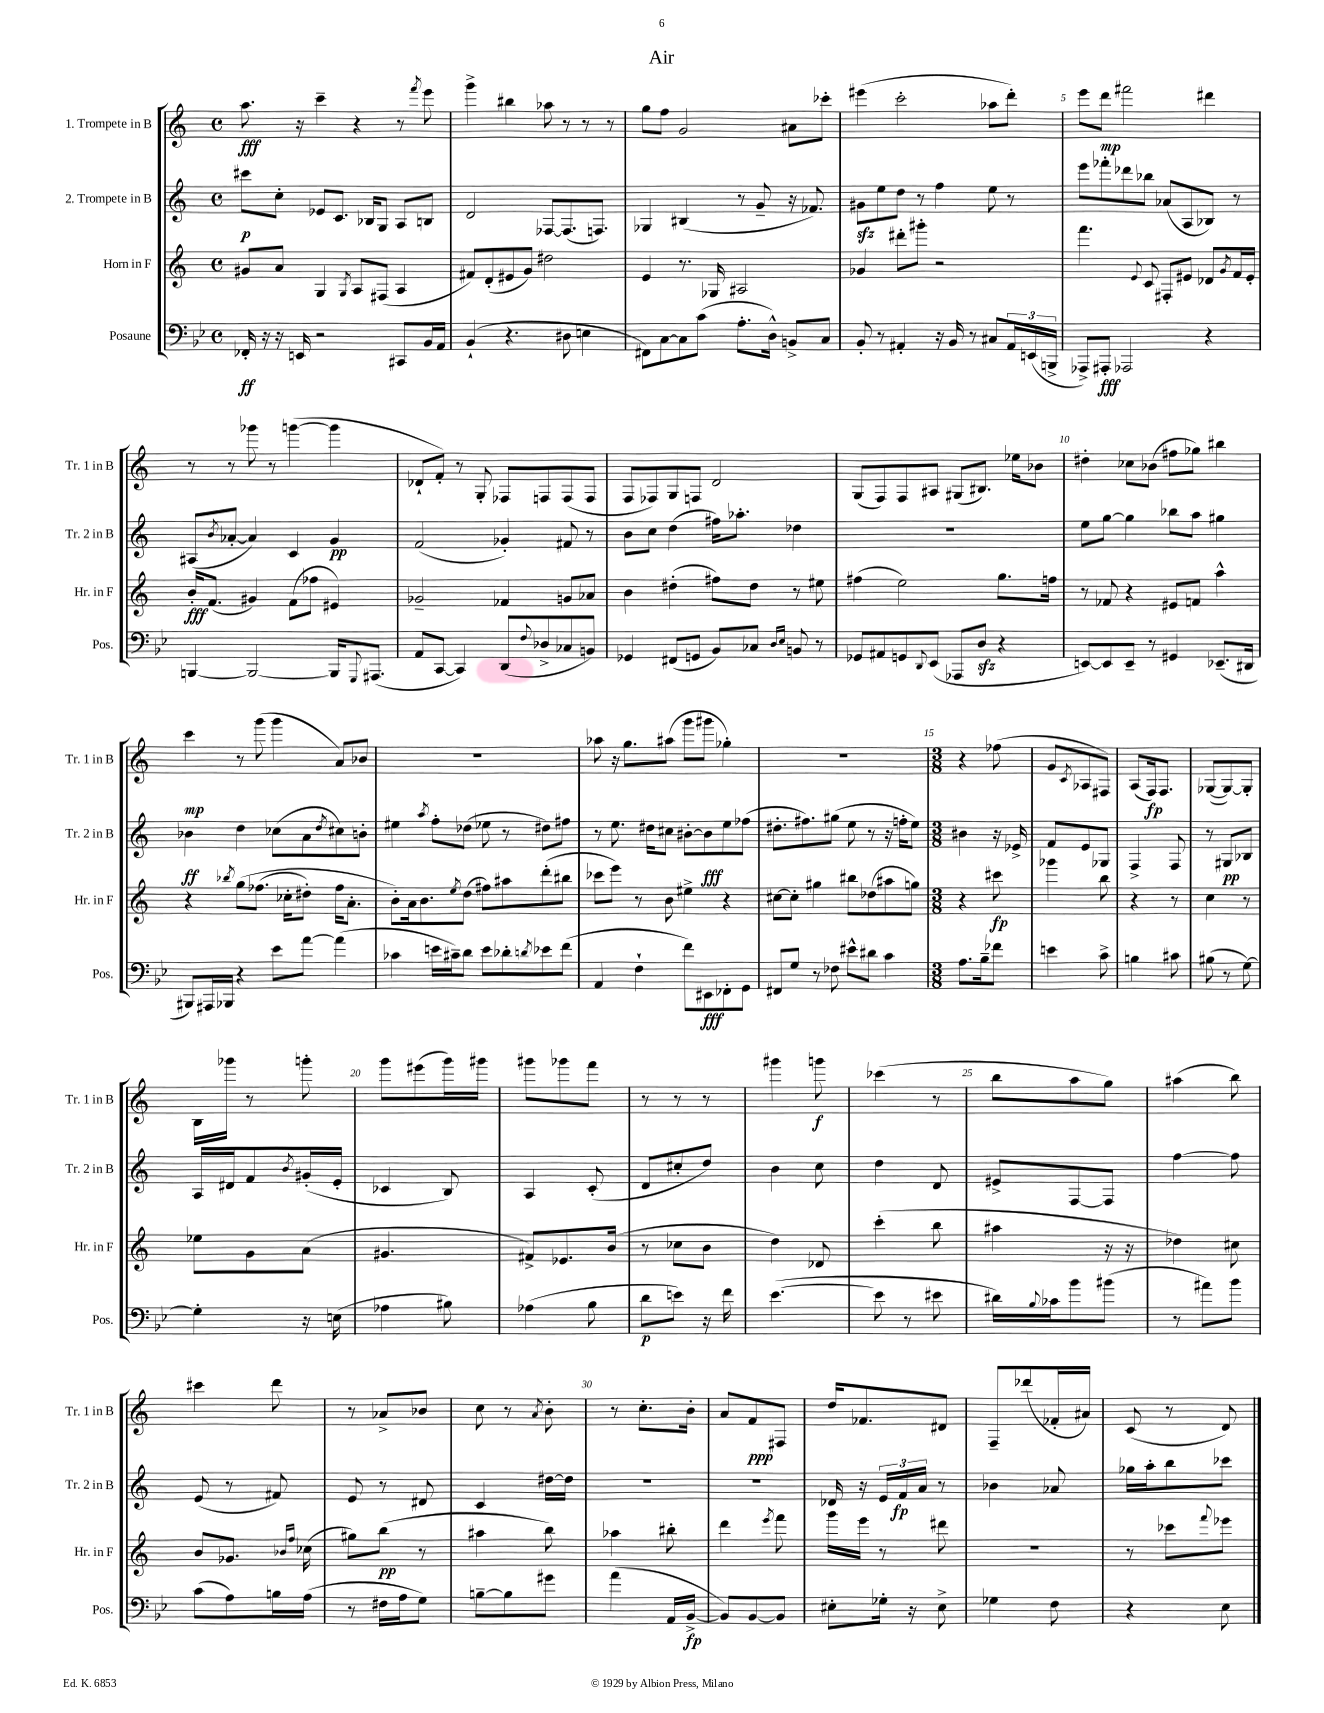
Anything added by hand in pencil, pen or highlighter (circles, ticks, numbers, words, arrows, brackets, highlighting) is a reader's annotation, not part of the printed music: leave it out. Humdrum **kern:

**kern	**kern	**kern	**kern
*staff4	*staff3	*staff2	*staff1
*clefF4	*clefG2	*clefG2	*clefG2
*k[b-e-]	*k[]	*k[]	*k[]
*M4/4	*M4/4	*M4/4	*M4/4
*met(c)	*met(c)	*met(c)	*met(c)
16FF-'	8g#	8ccc#	8.aa
16r	.	.	.
16r	8a	8cc'	.
16EE	.	.	16r
2r	4G	8e-	4ccc~
.	.	8.c	.
.	8qG	.	.
.	8A	.	4r
.	.	16B-	.
.	(8F#	8G	.
8CC#	4A	8A	8r
.	.	.	8qfff
16BB-	.	8B	8eee
16AA	.	.	.
=	=	=	=
(4BB-`	8f#)	2d	4ggg^
.	(8d'	.	.
4.r	8e#	.	4bb#
.	8g)	.	.
.	2dd#	[8F-	8aa-
8D#	.	(8.F-]	8r
4E	.	.	8r
.	.	8.F)	.
.	.	.	8r
=	=	=	=
8FF#)	4e	4G-	8gg
[8C	.	.	8ff
8C]	8.r	(4B#	2g
(8c	.	.	.
.	16G-	.	.
8.A'	2A#	8r	.
.	.	8g~	.
16D^^)	.	.	.
8BB^	.	16r	8a#
.	.	8.f-)	.
8C	.	.	8ccc-'
=	=	=	=
8BB-'	4g-	8g#	(4eee#
8r	.	8ee	.
4AA#'	8ddd#'	8dd	2ccc'
.	8ggg#'	8r	.
16r	2r	4ff	.
16BB-	.	.	.
8r	.	.	.
8C#	.	8ee	8aa-
24AA#	.	8r	8ddd')
(24EE	.	.	.
24BBB^	.	.	.
=	=	=	=
8AAA-^)	4.fff	8eee	8eee
8AAA#'	.	8fff-'	8ddd
2AAA-	.	8ddd-	2fff#
.	8qqe	.	.
.	8c	8bb-	.
.	8F#'	(8a-	.
.	8e#	8A	.
4r	8d-	8B-)	4ddd#
.	8qg	.	.
.	16f	8r	.
.	16e#'	.	.
=	=	=	=
[4BBB	16b'	(8A#	8r
.	(8.f	.	.
.	.	8qb	.
.	.	[8a-'	8r
2BBB_	4g#)	4a-])	8ggg-
.	.	.	8r
.	(8f	4c	([4ggg
.	8ff-	.	.
16BBB]	4e#)	4g	4ggg]
8qqGGG	.	.	.
(8.AAA#	.	.	.
=	=	=	=
8AA	2g-~	(2f	8d-`
[8CC	.	.	8f')
4CC])	.	.	8r
.	.	.	8G'
(8DD	4f-	4g-')	8F-
8qqF	.	.	.
8D-^	.	.	8F
8C-	8g	8f#	(8F
8BB)	8a-	8r	8F
=	=	=	=
4GG-	4b	8b	8F
.	.	8cc	8F-)
(8FF#	(4dd#'	(4dd	8G
8GG	.	.	8F
8BB-)	8ff#)	16ff#)	2d
.	.	8.aa-'	.
8C-	8dd#	.	.
16qqD	.	.	.
16qqE-	.	.	.
8BB	8r	4dd-	.
8r	8ee#	.	.
=	=	=	=
8GG-	(4ff#	1r	(8G
8AA#	.	.	8F)
8GG	2ee)	.	8F
8qqDD	.	.	.
(8EE-	.	.	8A#
8AAA-	.	.	(8G#
8D	.	.	8.B#)
4r	8.gg	.	.
.	.	.	16ee-
.	.	.	8b-
.	16ff	.	.
=	=	=	=
[8EE)	8r	8ee	4dd#'
8EE]	8f-	[8gg	.
8EE~	4r	4gg]	8cc-
8r	.	.	(8b-
4GG#	8e#	8bb-	8ff#
.	8f	8aa	8gg-)
(8.EE-~	4aa^^	4gg#	4bb#
16DD#	.	.	.
=	=	=	=
8BBB#)	4r	4b-	4ccc
16AAA#	.	.	.
16BBB-	.	.	.
.	8qbb-	.	.
4r	&(8gg	4dd	8r
.	(8.ff-	.	(8ggg
8e-	.	(8cc-	4ggg
.	16cc-'	.	.
[8a	8dd#')	8a	.
.	.	8qdd	.
(4a]	16ff-	8cc#)	8a)
.	8.a'	.	.
.	.	8b'	8b-
=	=	=	=
4c-	8b'&)	4ee#	1r
.	16a	.	.
.	8.b	.	.
.	.	8qaa	.
16e	.	8ff'	.
16c#~)	.	.	.
.	8qee	.	.
8d	(8dd	(8dd-	.
8e	8ff#)	8ee-	.
8d-'	8aa#	8r	.
8qd	.	.	.
8e-	(8ddd'	8dd#)	.
(8f	8bb#	8ff#	.
=	=	=	=
4AA	8ccc-	8r	8aa-
.	8eee)	8.ee	16r
.	.	.	8.gg
4F`	8r	.	.
.	.	16dd#	.
.	8b	8cc#	(8aa#
8f)	4ee#^	[8b#'	8ggg
8EE#	.	8b#]	8ggg#
8FF-'	4r	8ee	4gg-')
8GG	.	(8ff-	.
=	=	=	=
8FF#	[8cc#	8.dd#'	1r
8G	8cc#']	.	.
.	.	8.ff#)	.
8r	4gg#	.	.
8F-	.	(8gg#	.
8e#^^	8bb#	8ee	.
8d#	(8dd-	8r	.
4c	8aa#	16r	.
.	.	16ff'	.
.	8gg)	8ee)	.
=	=	=	=
*M3/8	*M3/8	*M3/8	*M3/8
8.A	4r	4b#	4r
16B-~	.	.	.
8f-	8ccc#	16r	(8ff-
.	.	16e-^	.
=	=	=	=
4e	4ggg-	8f	8g
.	.	.	8qc
.	.	8e	8A-
8c^	8bb	8G-	8F#)
=	=	=	=
4B	4r	4F^	(8A
.	.	.	16F)
.	.	.	8.F
8c#	8r	8F	.
=	=	=	=
(8B#	4cc	8r	([8G-
8r	.	8G#	8G-_)
[8G)	8r	8B-	8G-']
=	=	=	=
4G']	8ee-	16A	16B
.	.	16d#	16ggg-
.	8g	8f	8r
.	.	8qb	.
16r	(8a	(16g#'	8ggg'
(16E	.	16e'	.
=	=	=	=
4A-	4.g#	4c-	8ggg
.	.	.	(8eee#
8B#)	.	8B)	16ggg)
.	.	.	16ggg#
=	=	=	=
(4A-	8f#^)	4A	8ggg#
.	8.e-	.	8ggg-
8B-	.	(8c'	8fff
.	(16b	.	.
=	=	=	=
8d	8r	8d	8r
8e)	8cc-	8cc#'	8r
16r	8b	8dd)	8r
16f	.	.	.
=	=	=	=
([4.e-	4dd)	4b	4ggg#
.	8d-	8cc	8ggg
=	=	=	=
8e-]	(4ccc'	4dd	(4ccc-
8r	.	.	.
8e#	8bb	8d	8r
=	=	=	=
16d#)	4aa#	8e#^	8bb
8qqB-	.	.	.
16c-	.	.	.
8b-	.	[8F	8aa
(8b#	16r	8F]	8gg)
.	16r	.	.
=	=	=	=
8r	4dd-)	[4ff	(4aa#
8a#)	.	.	.
8b-	8cc#	8ff]	8bb)
=	=	=	=
(8c	8b	(8e	4ccc#
8A)	8.g-	8r	.
16B	.	8f#)	8ddd
.	16qqb-	.	.
.	16qqff	.	.
(16A	(16cc-	.	.
=	=	=	=
8r	8gg#)	8e	8r
16F#	(8bb	8r	8a-^
16A	.	.	.
8G)	8r	8d#	8b-
=	=	=	=
[8B~	4aa#	4c	8cc
8B]	.	.	8r
.	.	.	8qa
8g#	8bb)	[16dd#	8b'
.	.	16dd#]	.
=	=	=	=
(4a	4aa-	4.r	8r
.	.	.	8.cc'
16AA	8bb#'	.	.
[16BB-^	.	.	16b'
=	=	=	=
8BB-])	4ddd	4.r	8a
[8BB-	.	.	8f
.	8qeee	.	.
8BB-]	8fff	.	8F#
=	=	=	=
8E#'	16ggg	16d-	16dd
.	16eee	16r	8.f-
16G-'	8r	24e	.
.	.	24f	.
16r	.	.	.
.	.	24a	.
8E#^	8ddd#	8r	8d#
=	=	=	=
4G-	4.r	4b-	8F~
.	.	.	(8ddd-
8F	.	8a-	16f-'
.	.	.	16a#)
=	=	=	=
4r	8r	16gg-	(8c
.	.	16aa'	.
.	8ccc-	8bb	8r
.	8qqfff	.	.
8E-	8eee-	8ccc-	8d)
==	==	==	==
*-	*-	*-	*-
